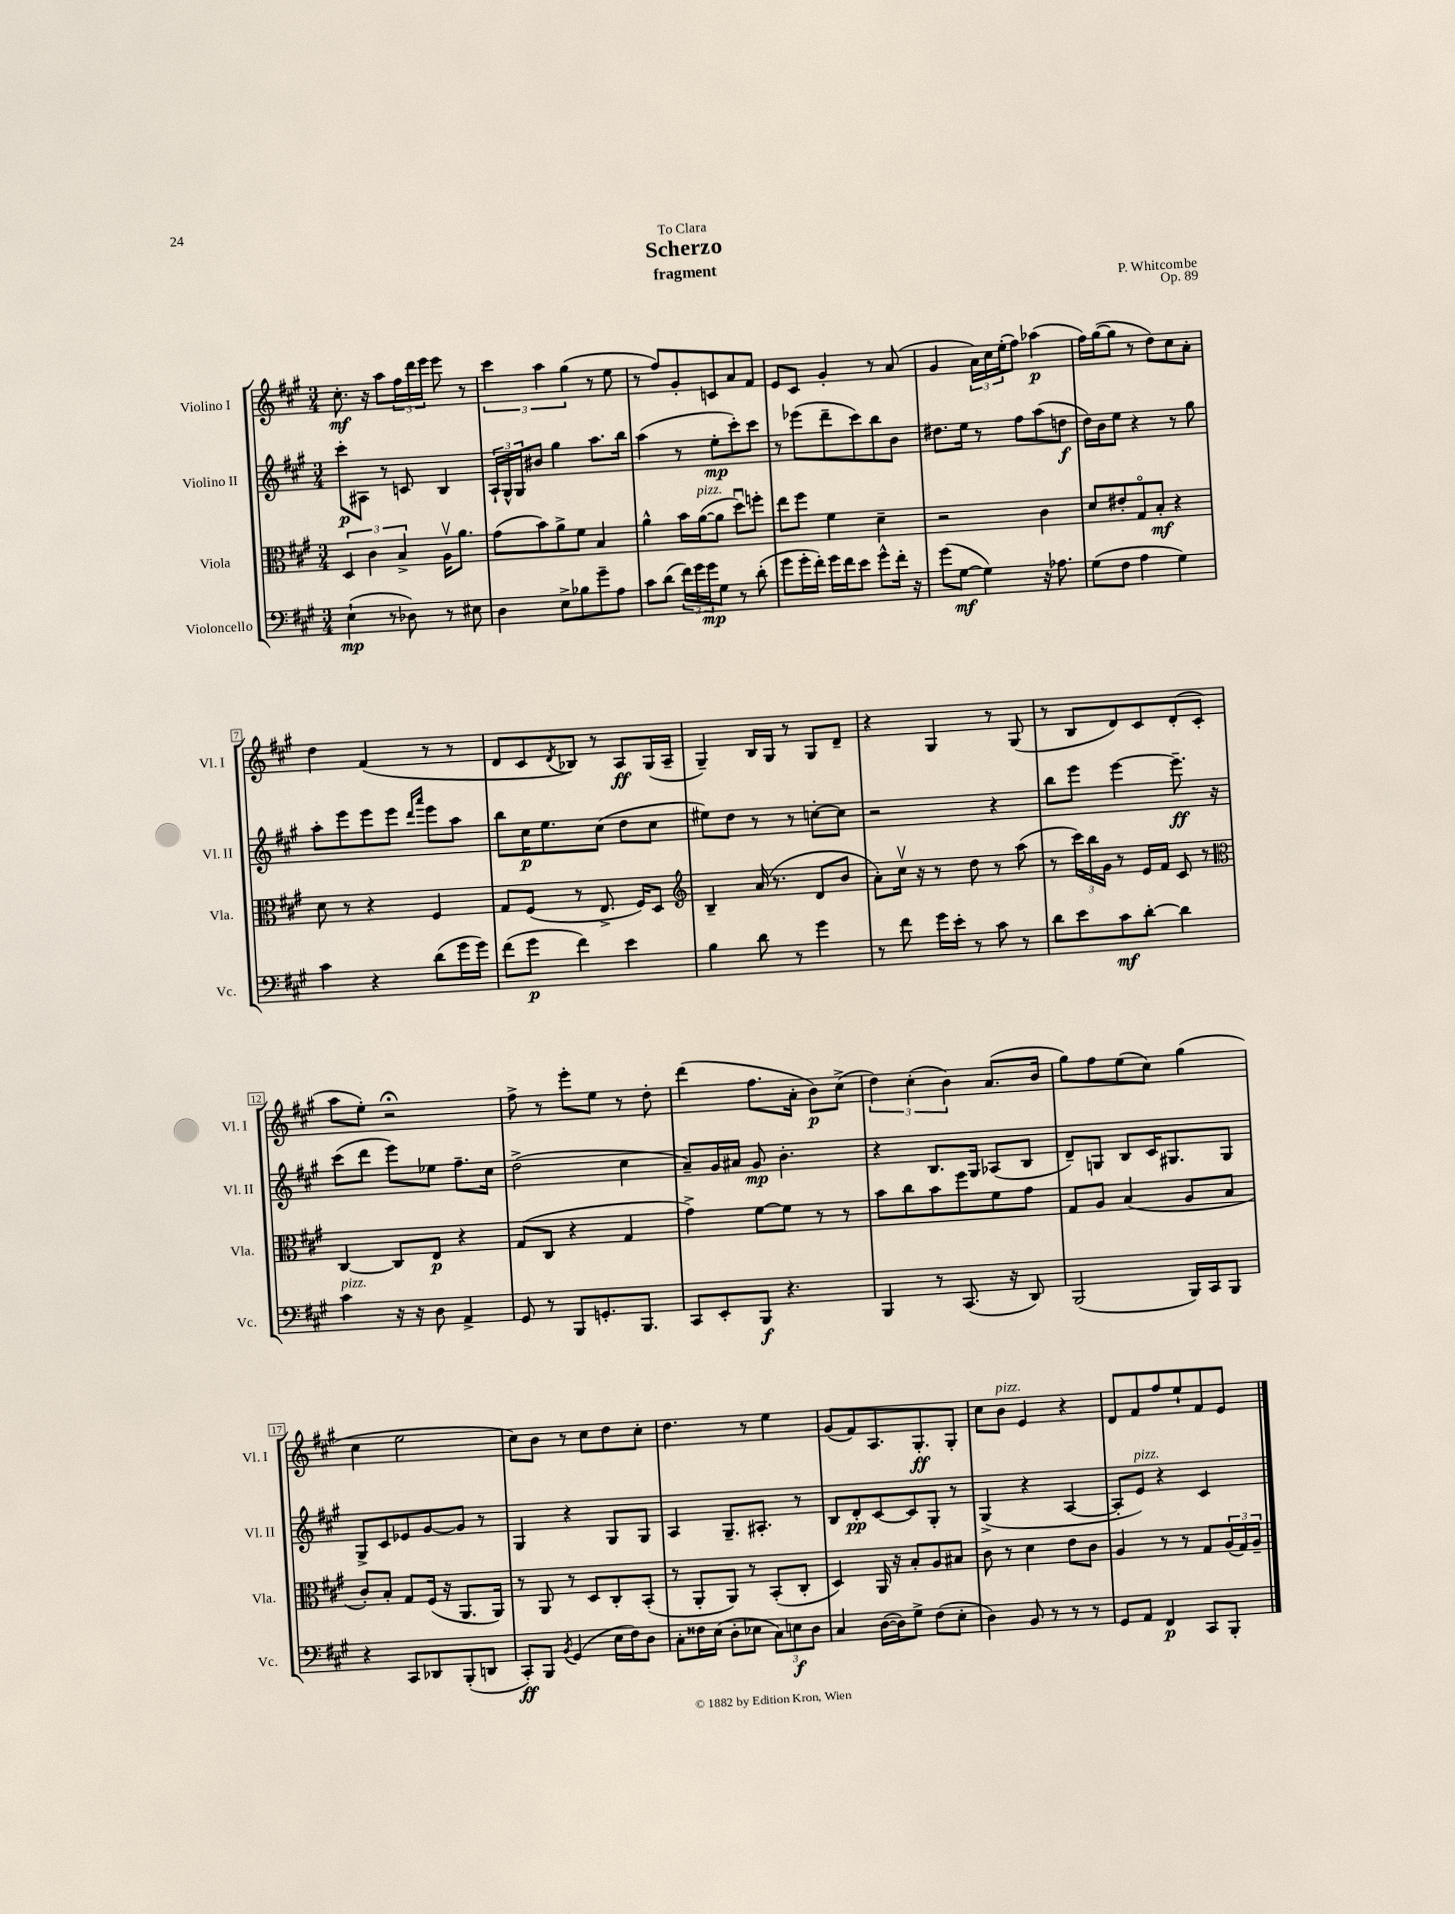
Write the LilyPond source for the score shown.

\header { title = "Scherzo" composer = "P. Whitcombe" subtitle = "fragment" dedication = "To Clara" opus = "Op. 89" }
<<
\new StaffGroup <<
\new Staff = "s0" \with { instrumentName = "Violino I" shortInstrumentName = "Vl. I" } {
    \clef treble \key a \major \numericTimeSignature \time 3/4
    cis''8.-.\mf r16 a''8 \tuplet 3/2 { fis''16 d'''16 e'''16 } e'''8 r8 |
    \tuplet 3/2 { cis'''4 a''4 gis''4( } r8 e''8 |
    r8 fis''8) gis'8-. c'8 a'8 fis'8 |
    e'8 cis'8 gis'4-. r8 a'8( |
    gis'4 \tuplet 3/2 { a'16) cis''16 e''16-.( } fis''8) aes''4\p( |
    fis''16) gis''16~( gis''8 r8 d''8) cis''8 a'8-. |
    d''4 fis'4( r8 r8 |
    d'8 cis'8 \acciaccatura { d'8 } bes8) r8 a8\ff gis16( a16-- |
    gis4--) b16 gis16 r8 gis8 d'8-- |
    r4 gis4 r8 gis8( |
    r8 b8 d'8) cis'8 d'8-.( cis'8-. |
    a''8 e''8-.) r2\fermata |
    fis''8-> r8 e'''8-. e''8 r8 d''8-. |
    d'''4( fis''8. a'16-. b'8\p) cis''8->( |
    \tuplet 3/2 { d''4) cis''4-.( b'4) } a'8.( b'16 |
    gis''8) fis''8 e''8( cis''8) gis''4( |
    cis''4 e''2 |
    cis''8) b'8 r8 cis''8 d''8 cis''8-. |
    d''4. r8 e''4 |
    gis'8( fis'8) a8. gis8.-.\ff gis8-. |
    cis''8 b'8^\markup { \italic "pizz." } e'4 r4 |
    d'8 fis'8 fis''8 e''8-! fis'8 e'8 \bar "|." |
}
\new Staff = "s1" \with { instrumentName = "Violino II" shortInstrumentName = "Vl. II" } {
    \clef treble \key a \major \numericTimeSignature \time 3/4
    cis'''8-.\p ais8 r8 c'8 b4 |
    \tuplet 3/2 { a16-! gis16-^ gis16 } bis'8 gis''4 a''8. b''16 |
    a''4( r8 e''8-.\mp cis'''8-.) cis'''8 |
    r8 ees'''8( d'''8-- cis'''8) b''8 b'8 |
    dis''8. e''16 r8 fis''8 a''8( d''8\f |
    d''16) b'16 e''8 r4 r8 gis''8 |
    a''8-. e'''8 e'''8 e'''8 \grace { d'''16 a'''16 } e'''8 a''8 |
    b''8 cis''16\p e''8. cis''8( d''8 cis''8 |
    eis''8) d''8 r8 r8 c''8~-. c''8 |
    r2 r4 |
    b''8 e'''8 e'''4~ e'''8.--\ff r16 |
    cis'''8( d'''8 e'''8) ees''8 fis''8.-- cis''16 |
    d''2->( cis''4 |
    a'8--) gis'16 ais'16 gis'8\mp b'4.-. |
    r4 b8. gis16 aes8( b8 |
    d'8--) g8 b8 cis'16 gis8. gis8 |
    gis8-> cis'8 ees'8 gis'8~ gis'8 r8 |
    gis4 r4 gis8 gis8 |
    a4 gis8.-- ais8.-. r8 |
    b8 d'8-.\pp cis'8~ cis'8 gis8-. r8 |
    gis4->( r4 a4~ |
    a8-. e'8^\markup { \italic "pizz." }) r4 cis'4 \bar "|." |
}
\new Staff = "s2" \with { instrumentName = "Viola" shortInstrumentName = "Vla." } {
    \clef alto \key a \major \numericTimeSignature \time 3/4
    \tuplet 3/2 { d4 cis'4 b4-> } a16\upbow a'8. |
    gis'8( b'8) a'8-> fis'8 b4 |
    a'4-^ b'16 a'16~^\markup { \italic "pizz." }( a'8 d''8\downbow) f''8-. |
    e''8 fis''8 fis'4 d'4-- |
    r2 cis'4 |
    d'8 eis'8-. gis8\flageolet b8-.\mf r4 |
    d'8 r8 r4 fis4 |
    gis8 fis8( r8 e8.-> fis16) d8 |
    \clef treble b4-- a'16( r8. d'8 b'8 |
    a'8-.) cis''16\upbow r16 r8 d''8 r8 a''8( |
    r8 \tuplet 3/2 { cis'''16) b''16 gis'16 } r8 e'16 fis'16 cis'8 r8 |
    \clef alto cis4~ cis8 e8\p r4 |
    gis8( cis8 r4 gis4 |
    gis'4->) fis'8~ fis'8 r8 r8 |
    b'8 cis''8 b'8 fis''8 fis'8 gis'8 |
    gis8 a8 b4( a8 b8 |
    cis'8-.) b8-. gis8 fis16( r16 a,8. a,16) |
    r8 a,8 r8 d8 cis8-. b,8-.( |
    r8 a,8-. a,8) r8 b,8-.( cis8-. |
    d4) a,16 r16 b8-. a8 bis8 |
    cis'8 r8 d'4 e'8 cis'8 |
    a4 r8 r8 gis8 \tuplet 3/2 { a16( gis16) a16-- } \bar "|." |
}
\new Staff = "s3" \with { instrumentName = "Violoncello" shortInstrumentName = "Vc." } {
    \clef bass \key a \major \numericTimeSignature \time 3/4
    e4-!\mp( r8 des8) r8 eis8 |
    d4 e8-> bes8 gis'8-- a8 |
    cis'8 d'8( \tuplet 3/2 { fis'16) gis'16 gis'16\mp } gis8 r8 d'8-.( |
    gis'8 gis'16-. fis'16-.) gis'16 fis'16 e'8 gis'8-^ fis'16-. r16 |
    gis'8( gis8~\mf gis4) r16 aes8. |
    gis8( fis8 a4 gis4) |
    cis'4 r4 d'8( gis'16 gis'16) |
    fis'8( gis'8\p fis'4) e'4 |
    b4 d'8 r8 gis'4 |
    r8 fis'8 gis'16 e'16-. r8 cis'8 r8 |
    d'8 e'8 cis'8\mf d'8~-. d'4 |
    cis'4^\markup { \italic "pizz." } r16 r16 d8 a,4-> |
    gis,8 r8 b,,8 g,8.-. b,,8. |
    cis,8 e,8-. b,,8\f r4. |
    b,,4 r8 cis,8.( r16 d,8) |
    b,,2( b,,16) cis,16 b,,8 |
    r4 cis,8 des,8 b,,8-.( d,8 |
    cis,8-.\ff) b,,8 \acciaccatura { b,8 } gis,4( e16 fis16) d8 |
    cis8-. fisis16 e16( d8-. ees8 \tuplet 3/2 { cis8) e8\f d8 } |
    cis4 d16~( d16) gis8-> fis8( e8-. |
    d4) b,8 r8 r8 r8 |
    gis,8 a,8 fis,4\p cis,8 b,,8-. \bar "|." |
}
>>
>>
\layout { \context { \Score \override BarNumber.stencil = #(make-stencil-boxer 0.1 0.3 ly:text-interface::print) } }
